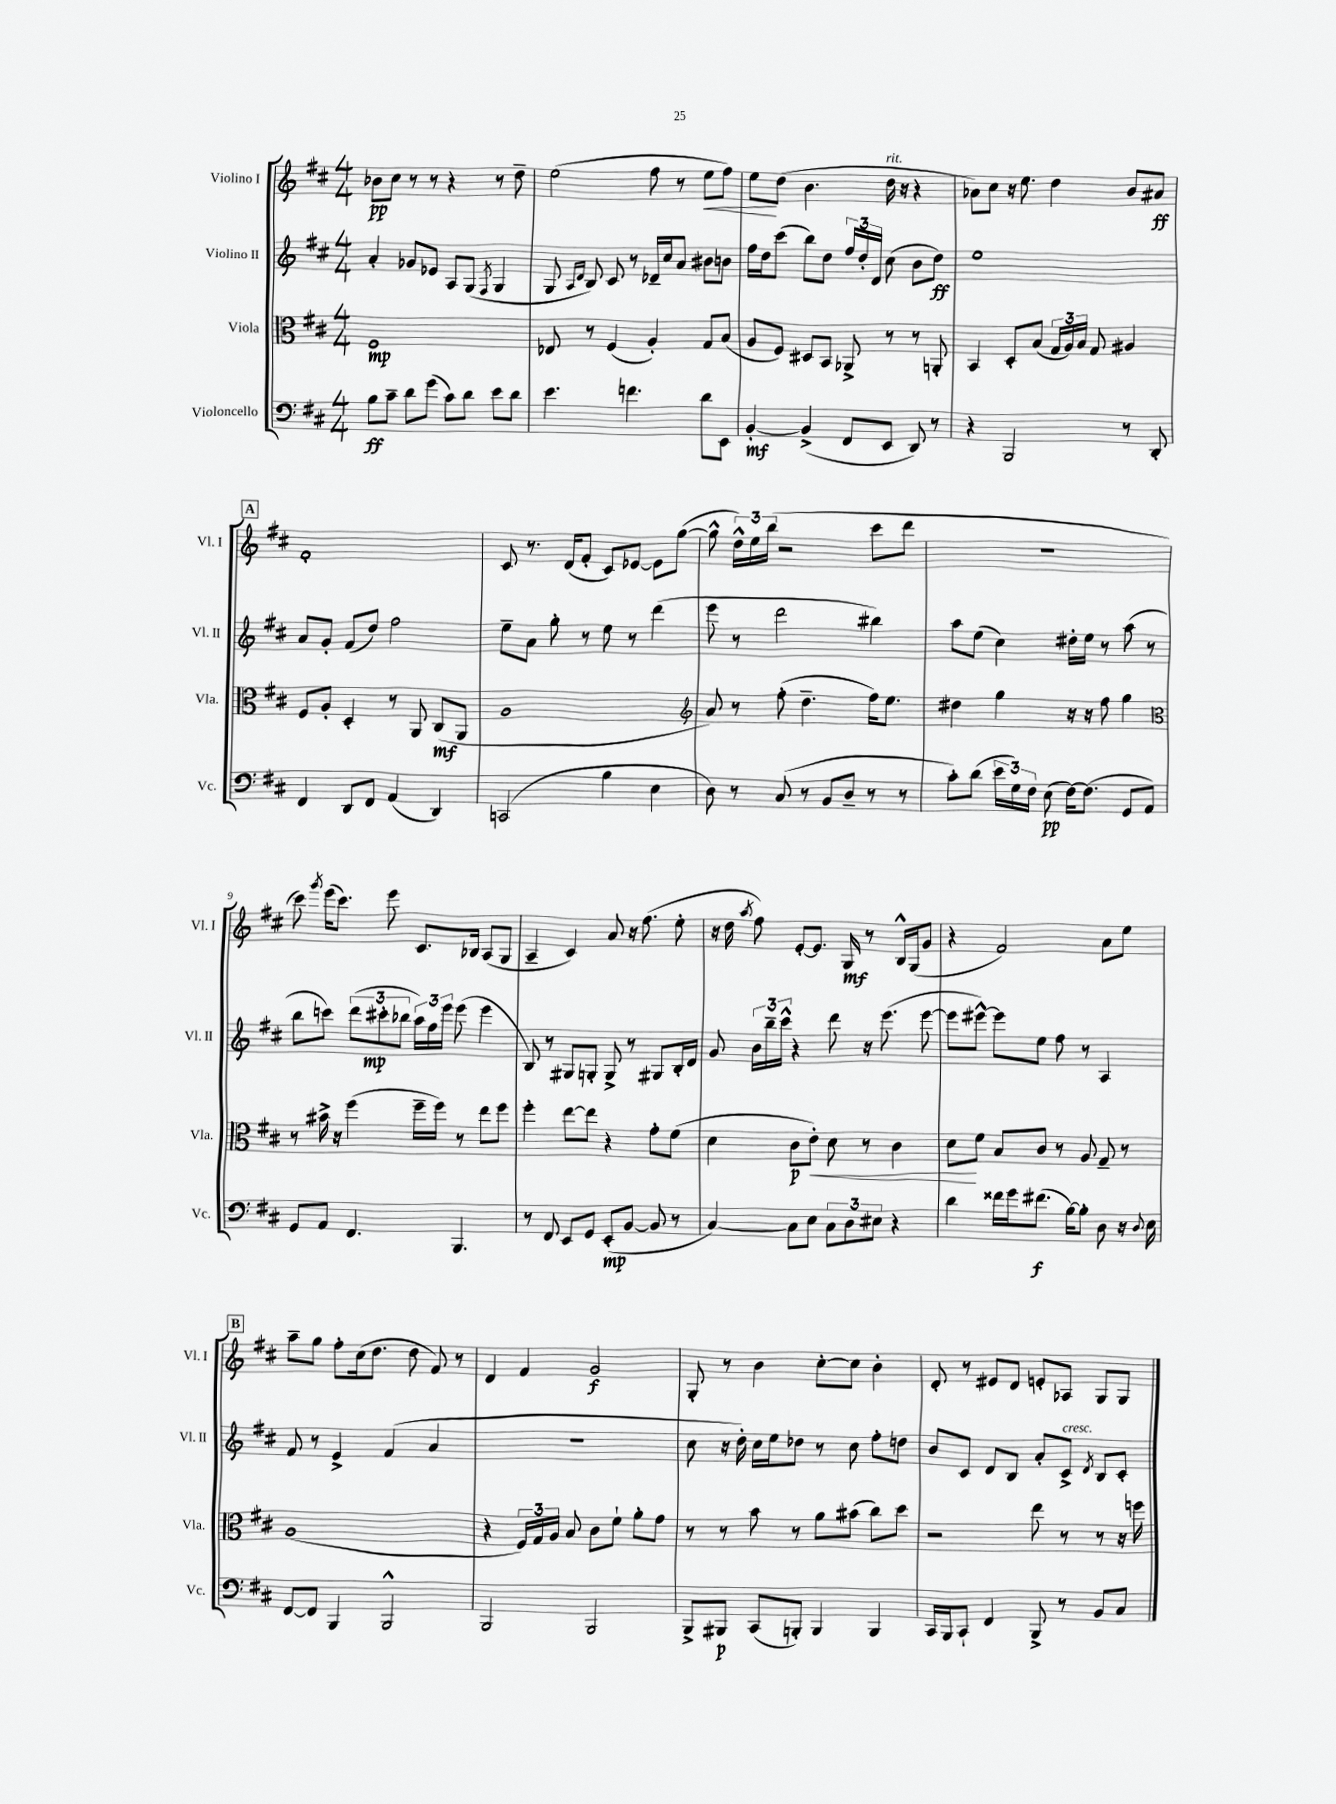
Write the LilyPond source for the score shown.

<<
\new StaffGroup <<
\new Staff = "s0" \with { instrumentName = "Violino I" shortInstrumentName = "Vl. I" } {
    \clef treble \key d \major \numericTimeSignature \time 4/4
    \autoBeamOff bes'8[\pp cis''8] r8 r8 r4 r8 d''8-- |
    e''2( fis''8 r8 e''8[\< fis''8]) |
    e''8[\! d''8]( b'4. d''16^\markup { \italic "rit." } r16 r4 |
    aes'8[) cis''8] r16 e''8. d''4 b'8[ ais'8]\ff |
    \mark \markup { \box "A" } fis'1-. |
    cis'8 r8. d'16[( fis'8]-. cis'8[) ees'8]~ ees'8[ g''8]~( |
    g''8-^ \tuplet 3/2 { d''16[-^) e''16 b''16]( } r2 cis'''8[ d'''8] |
    R1 |
    cis'''8) \acciaccatura { g'''8 } e'''16[( cis'''8.]) e'''8 cis'8.[ bes16] a8[( g8] |
    a4-- cis'4) a'8 r16 fis''8.( e''8-. |
    r16 d''16 \acciaccatura { a''8 } fis''8) e'8[~-. e'8.] g16\mf r8 b16[-^ g16( g'8] |
    r4 fis'2) a'8[ e''8] |
    \mark \markup { \box "B" } a''8[-- g''8] fis''8[-. cis''16( d''8.] d''8 fis'8) r8 |
    d'4 fis'4 g'2\f |
    g8-. r8 b'4 cis''8[~-. cis''8] b'4-. |
    d'8-. r8 eis'8[ d'8] e'8[-. aes8] g8[ g8] \bar "|." |
}
\new Staff = "s1" \with { instrumentName = "Violino II" shortInstrumentName = "Vl. II" } {
    \clef treble \key d \major \numericTimeSignature \time 4/4
    \autoBeamOff a'4-. ges'8[ ees'8] a8[ g8]( \acciaccatura { fis8 } g4 |
    g8 \grace { a16[ d'16] } b8) cis'8 r8 des'16[-- cis''16 a'8] bis'8[ b'8] |
    fis''16[ d''16 cis'''8]( b''8[) d''8] \tuplet 3/2 { fis''16[ d''16-. d'16] } cis''8( b'8[ d''8]\ff) |
    e''1 |
    \mark \markup { \box "A" } a'8[ g'8]-. fis'8[( d''8]) fis''2 |
    e''8[-- a'8] g''8-. r8 e''8 r8 d'''4( |
    e'''8 r8 d'''2 bis''4) |
    a''8[ e''8]( cis''4) dis''16[-. e''16] r8 a''8( r8 |
    b''8[ c'''8]) \tuplet 3/2 { d'''8[( cis'''8-.\mp bes''8] } \tuplet 3/2 { a''16[) fis''16 e'''16] } e'''8( e'''4 |
    b8) r8 gis8[ g8]-. g8-> r8 gis8[ b16-. d'16] |
    g'8 \tuplet 3/2 { b'16[ b''16-- cis'''16]-^ } r4 d'''8 r16 e'''8.( e'''8~ |
    e'''8[ eis'''8]~-^) eis'''8[ e''8] fis''8 r8 a4 |
    \mark \markup { \box "B" } fis'8 r8 e'4-> fis'4( a'4 |
    R1 |
    cis''8 r16 d''16-.) cis''16[ e''16 des''8] r8 cis''8 fis''8[-. d''8] |
    b'8[ cis'8] d'8[ b8] a'8[-. cis'8]->^\markup { \italic "cresc." } \acciaccatura { d'8 } b8[ cis'8]-. \bar "|." |
}
\new Staff = "s2" \with { instrumentName = "Viola" shortInstrumentName = "Vla." } {
    \clef alto \key d \major \numericTimeSignature \time 4/4
    \autoBeamOff fis1\mp |
    ees8 r8 fis4( a4-.) g8[ b8]( |
    a8[ fis8]) dis8[ b,8] aes,8-> r8 r8 a,8-. |
    b,4 d8[-. b8]( \tuplet 3/2 { g16[ a16) b16] } g8 ais4 |
    \mark \markup { \box "A" } fis8[ a8]-. d4-. r8 a,8 cis8[\mf( a,8] |
    a1 |
    \clef treble a'8) r8 fis''8-.( d''4.-- fis''16[) e''8.] |
    dis''4 g''4 r16 r16 fis''8 g''4 |
    \clef alto r8 bis'16-> r16 fis''4( fis''16[-- fis''16]) r8 e''8[ fis''8] |
    fis''4-. e''8[~ e''8] r4 g'8[-. fis'8]( |
    d'4 cis'8[\p e'8]-.\<) d'8 r8 cis'4 |
    d'8[\! fis'8] b8[ cis'8] r8 a8 g8-- r8 |
    \mark \markup { \box "B" } a1( |
    r4 \tuplet 3/2 { fis16[) g16 a16] } b8 cis'8[ fis'8]-! a'8[-. g'8] |
    r8 r8 b'8 r8 a'8[ bis'8]( cis''8[) d''8] |
    r2 e''8 r8 r8 r16 f''16 \bar "|." |
}
\new Staff = "s3" \with { instrumentName = "Violoncello" shortInstrumentName = "Vc." } {
    \clef bass \key d \major \numericTimeSignature \time 4/4
    \autoBeamOff b8[\ff cis'8]-- d'8[ g'8]( cis'8[) d'8] e'8[ d'8] |
    e'4. f'4. d'8[ e,8] |
    b,4~-.\mf b,4->( fis,8[ e,8] d,8) r8 |
    r4 b,,2 r8 d,8-. |
    \mark \markup { \box "A" } fis,4 d,8[ fis,8] a,4( d,4) |
    c,2( b4 e4 |
    d8) r8 cis8( r8 b,8[ d8]-- r8 r8 |
    cis'8[-.) d'8]( \tuplet 3/2 { e'16[ g16) fis16] } e8\pp( fis16[~) fis8.]( g,8[ a,8]) |
    g,8[ a,8] fis,4. b,,4. |
    r8 fis,8 e,8[ g,8] e,8[-.\mp( b,8]~ b,8 r8 |
    cis4~) cis8[ e8] \tuplet 3/2 { cis8[ d8 eis8] } r4 |
    d'4 fisis'16[ g'16 fis'8.]\f( b16[~) b8]-. d8 r16 \appoggiatura { d8 } e16 |
    \mark \markup { \box "B" } fis,8[~ fis,8] b,,4 b,,2-^ |
    b,,2 b,,2 |
    b,,8[-> bis,,8]\p cis,8[( b,,8]-.) b,,4 b,,4 |
    cis,16[ b,,16 cis,8]-! fis,4 b,,8-> r8 b,8[ cis8] \bar "|." |
}
>>
>>
